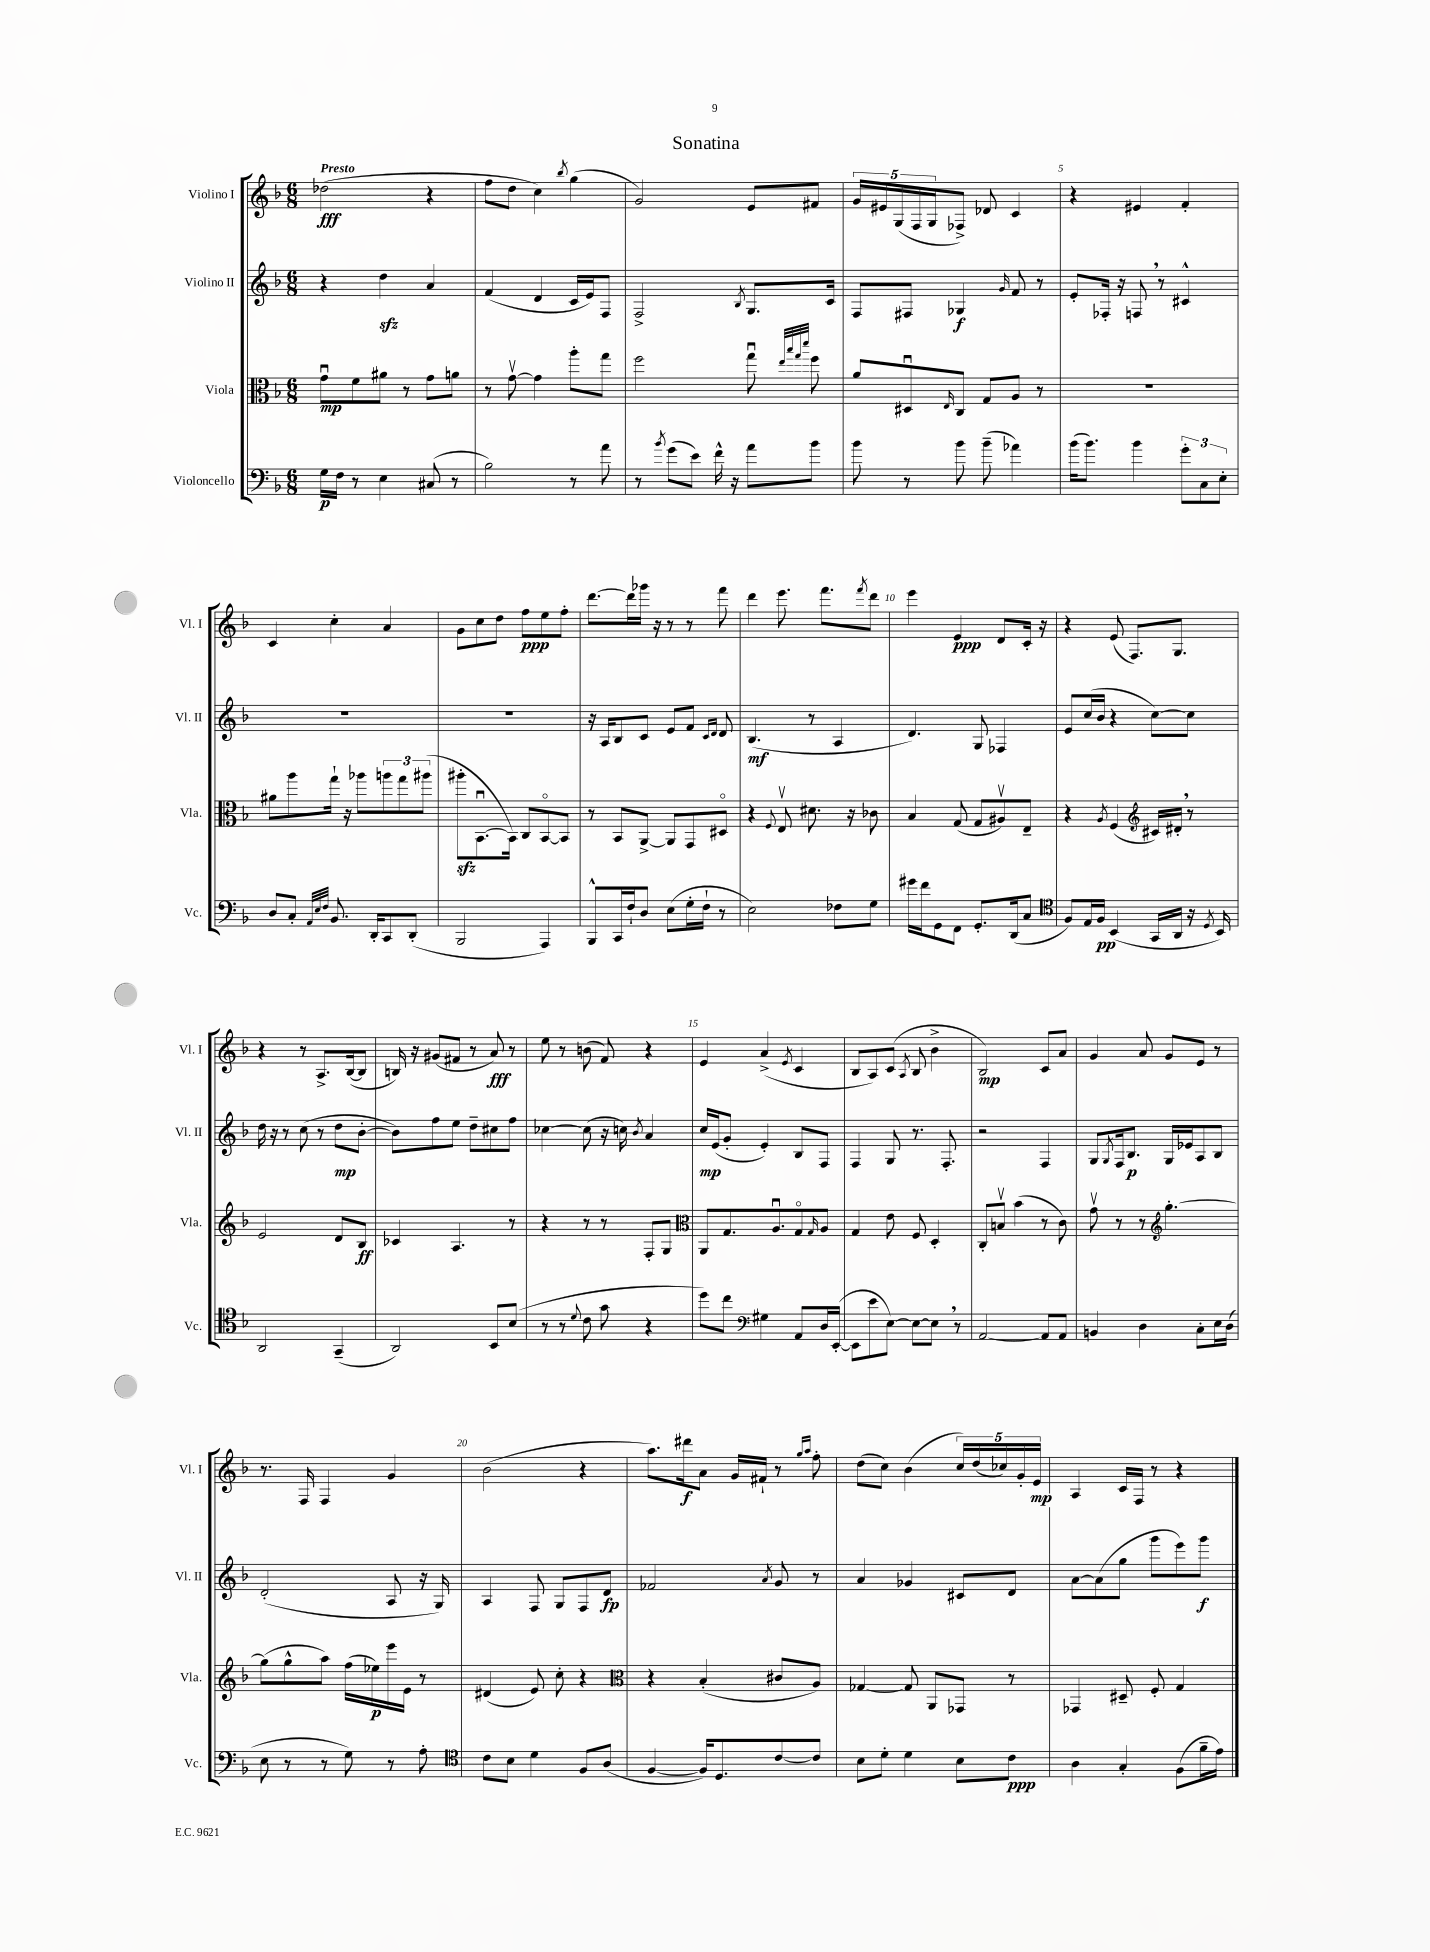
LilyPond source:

\header { title = "Sonatina" }
<<
\new StaffGroup <<
\new Staff = "s0" \with { instrumentName = "Violino I" shortInstrumentName = "Vl. I" } {
    \clef treble \key f \major \numericTimeSignature \time 6/8 \tempo "Presto"
    des''2\fff( r4 |
    f''8 d''8 c''4) \acciaccatura { bes''8 } g''4( |
    g'2) e'8 fis'8 |
    \tuplet 5/4 { g'16 eis'16 g16( f16 g16 } fes8->) des'8 c'4 |
    r4 eis'4 f'4-. |
    c'4 c''4-. a'4 |
    g'8 c''8 d''8 f''8\ppp e''8 f''8-. |
    d'''8.~ d'''16 ges'''16 r16 r8 r8 f'''8 |
    d'''4 e'''8. f'''8. \acciaccatura { f'''8 } d'''8 |
    e'''4 e'4\ppp d'8 c'16-. r16 |
    r4 e'8( f8.) g8. |
    r4 r8 a8.-> bes16~( bes8 |
    b16) r16 gis'8( fis'8 r8 a'8\fff) r8 |
    e''8 r8 b'8( f'8) r4 |
    e'4 a'4->( \acciaccatura { e'8 } c'4 |
    bes8 a8) c'8( \acciaccatura { a8 } bes8 bes'4-> |
    bes2\mp) c'8 a'8 |
    g'4 a'8 g'8 e'8 r8 |
    r8. f16 f4 g'4 |
    bes'2( r4 |
    a''8.) dis'''16\f a'8 g'16 fis'16-! r8 \grace { g''16 a''16 } f''8-. |
    d''8( c''8) bes'4( \tuplet 5/4 { c''16) d''16( ces''16) g'16-. e'16\mp } |
    a4 c'16 f16 r8 r4 \bar "|." |
}
\new Staff = "s1" \with { instrumentName = "Violino II" shortInstrumentName = "Vl. II" } {
    \clef treble \key f \major \numericTimeSignature \time 6/8
    r4 d''4\sfz a'4 |
    f'4( d'4 c'16 e'16) f8 |
    f2-> \acciaccatura { bes8 } g8. c'16 |
    f8 fis8 ges4\f \grace { g'16 } f'8 r8 |
    e'8-. fes16-. r16 f8 \breathe r8 cis'4-^ |
    R2. |
    R2. |
    r16 a16 bes8 c'8 e'8 f'8 \grace { c'16 d'16 } d'8 |
    bes4.\mf( r8 a4 |
    d'4.) g8 fes4 |
    e'8 c''16( bes'16 r4 c''8~) c''8 |
    d''16 r16 r8 c''8( r8 d''8\mp bes'8~-. |
    bes'8) f''8 e''8 d''8-- cis''8 f''8 |
    ces''4~ ces''8( r16 c''16) \acciaccatura { bes'8 } a'4 |
    c''16\mp e'16( g'8-. e'4-.) bes8 f8 |
    f4 g8 r8. f8.-. |
    r2 f4 |
    g8 \acciaccatura { g8 } f16 bes8.\p g16 ees'16 a8 bes8 |
    d'2-.( a8 r16 g16) |
    a4 f8 g8 f8 d'8\fp |
    fes'2 \acciaccatura { a'8 } g'8 r8 |
    a'4 ges'4 cis'8 d'8 |
    a'8~ a'8( g''8 g'''8 e'''8) g'''8\f \bar "|." |
}
\new Staff = "s2" \with { instrumentName = "Viola" shortInstrumentName = "Vla." } {
    \clef alto \key f \major \numericTimeSignature \time 6/8
    g'8\downbow\mp f'8 ais'8 r8 g'8 a'8 |
    r8 g'8~\upbow g'4 a''8-. g''8 |
    f''2 g''8\downbow \grace { e''32 bes''32 g''32 d'''32 } f''8 |
    a'8 dis8\downbow \grace { e16 } c8 g8 a8 r8 |
    R2. |
    ais'8 a''8 g''16-! r16 aes''8 \tuplet 3/2 { a''8 g''8 ais''8( } |
    ais''8-.\sfz bes,8.~\downbow bes,16) c8 bes,8~\flageolet bes,8 |
    r8 bes,8 a,8~-> a,8 g,8 dis8\flageolet |
    r4 \appoggiatura { f8 } e8\upbow dis'8. r16 ces'8 |
    bes4 g8( g8 ais8\upbow) e8-- |
    r4 \acciaccatura { a8 } f4( \clef treble cis'16) dis'16-. \breathe r8 |
    e'2 d'8 bes8\ff |
    ces'4 a4. r8 |
    r4 r8 r8 f8-. g8 |
    \clef alto a,8 g8. a8.\downbow g8\flageolet \grace { g16 } a8 |
    g4 e'8 f8 d4-. |
    c8-. b8\upbow bes'4( r8 c'8) |
    g'8\upbow r8 r8 \clef treble g''4.~-. |
    g''8( g''8-^ a''8) f''16( ees''16\p) e'''16 e'16 r8 |
    dis'4( e'8) c''8-. r4 |
    \clef alto r4 bes4-.( cis'8 a8) |
    ges4~ ges8 a,8 ges,8 r8 |
    ges,4 dis8-- f8-. g4 \bar "|." |
}
\new Staff = "s3" \with { instrumentName = "Violoncello" shortInstrumentName = "Vc." } {
    \clef bass \key f \major \numericTimeSignature \time 6/8
    g16\p f16 r8 e4 cis8( r8 |
    bes2) r8 a'8 |
    r8 \acciaccatura { bes'8 } g'8( e'8) f'16-^ r16 a'8 bes'8 |
    bes'8 r8 bes'8 bes'8--( aes'4) |
    bes'16( bes'8.) bes'4 \tuplet 3/2 { g'8-. c8 e8-. } |
    d8 c8-. \grace { a,32 e32 f32 } bes,8. d,16-. c,8 d,8-.( |
    bes,,2 a,,4) |
    bes,,8-^ c,16 f16-! d8 e8( g16-. f16-! r8 |
    e2) fes8 g8 |
    gis'16 f'16 g,8 f,8 g,8.-. d,16( c8 |
    \clef tenor f8) e16 f16\pp bes,4( g,16 a,16 r16 \acciaccatura { d8 } bes,16) |
    a,2 g,4--( |
    a,2) bes,8 bes8( |
    r8 r8 \appoggiatura { d'8 } c'8 g'8 r4 |
    d''8) c''8 \clef bass gis4 a,8 d16 e,16~-.( |
    e,8 e'8 e8~) e8~ e8 \breathe r8 |
    a,2~ a,8 a,8 |
    b,4 d4 c8-. e16 d16( |
    e8 r8 r8 g8) r8 a8-. |
    \clef tenor c'8 bes8 d'4 f8 a8( |
    f4~ f16) d8. c'8~ c'8 |
    bes8 d'8-. d'4 bes8 c'8\ppp |
    a4 g4-. f8( f'16-- e'16) \bar "|." |
}
>>
>>
\layout { \context { \Score \override BarNumber.break-visibility = ##(#f #t #t) barNumberVisibility = #(every-nth-bar-number-visible 5) } }
